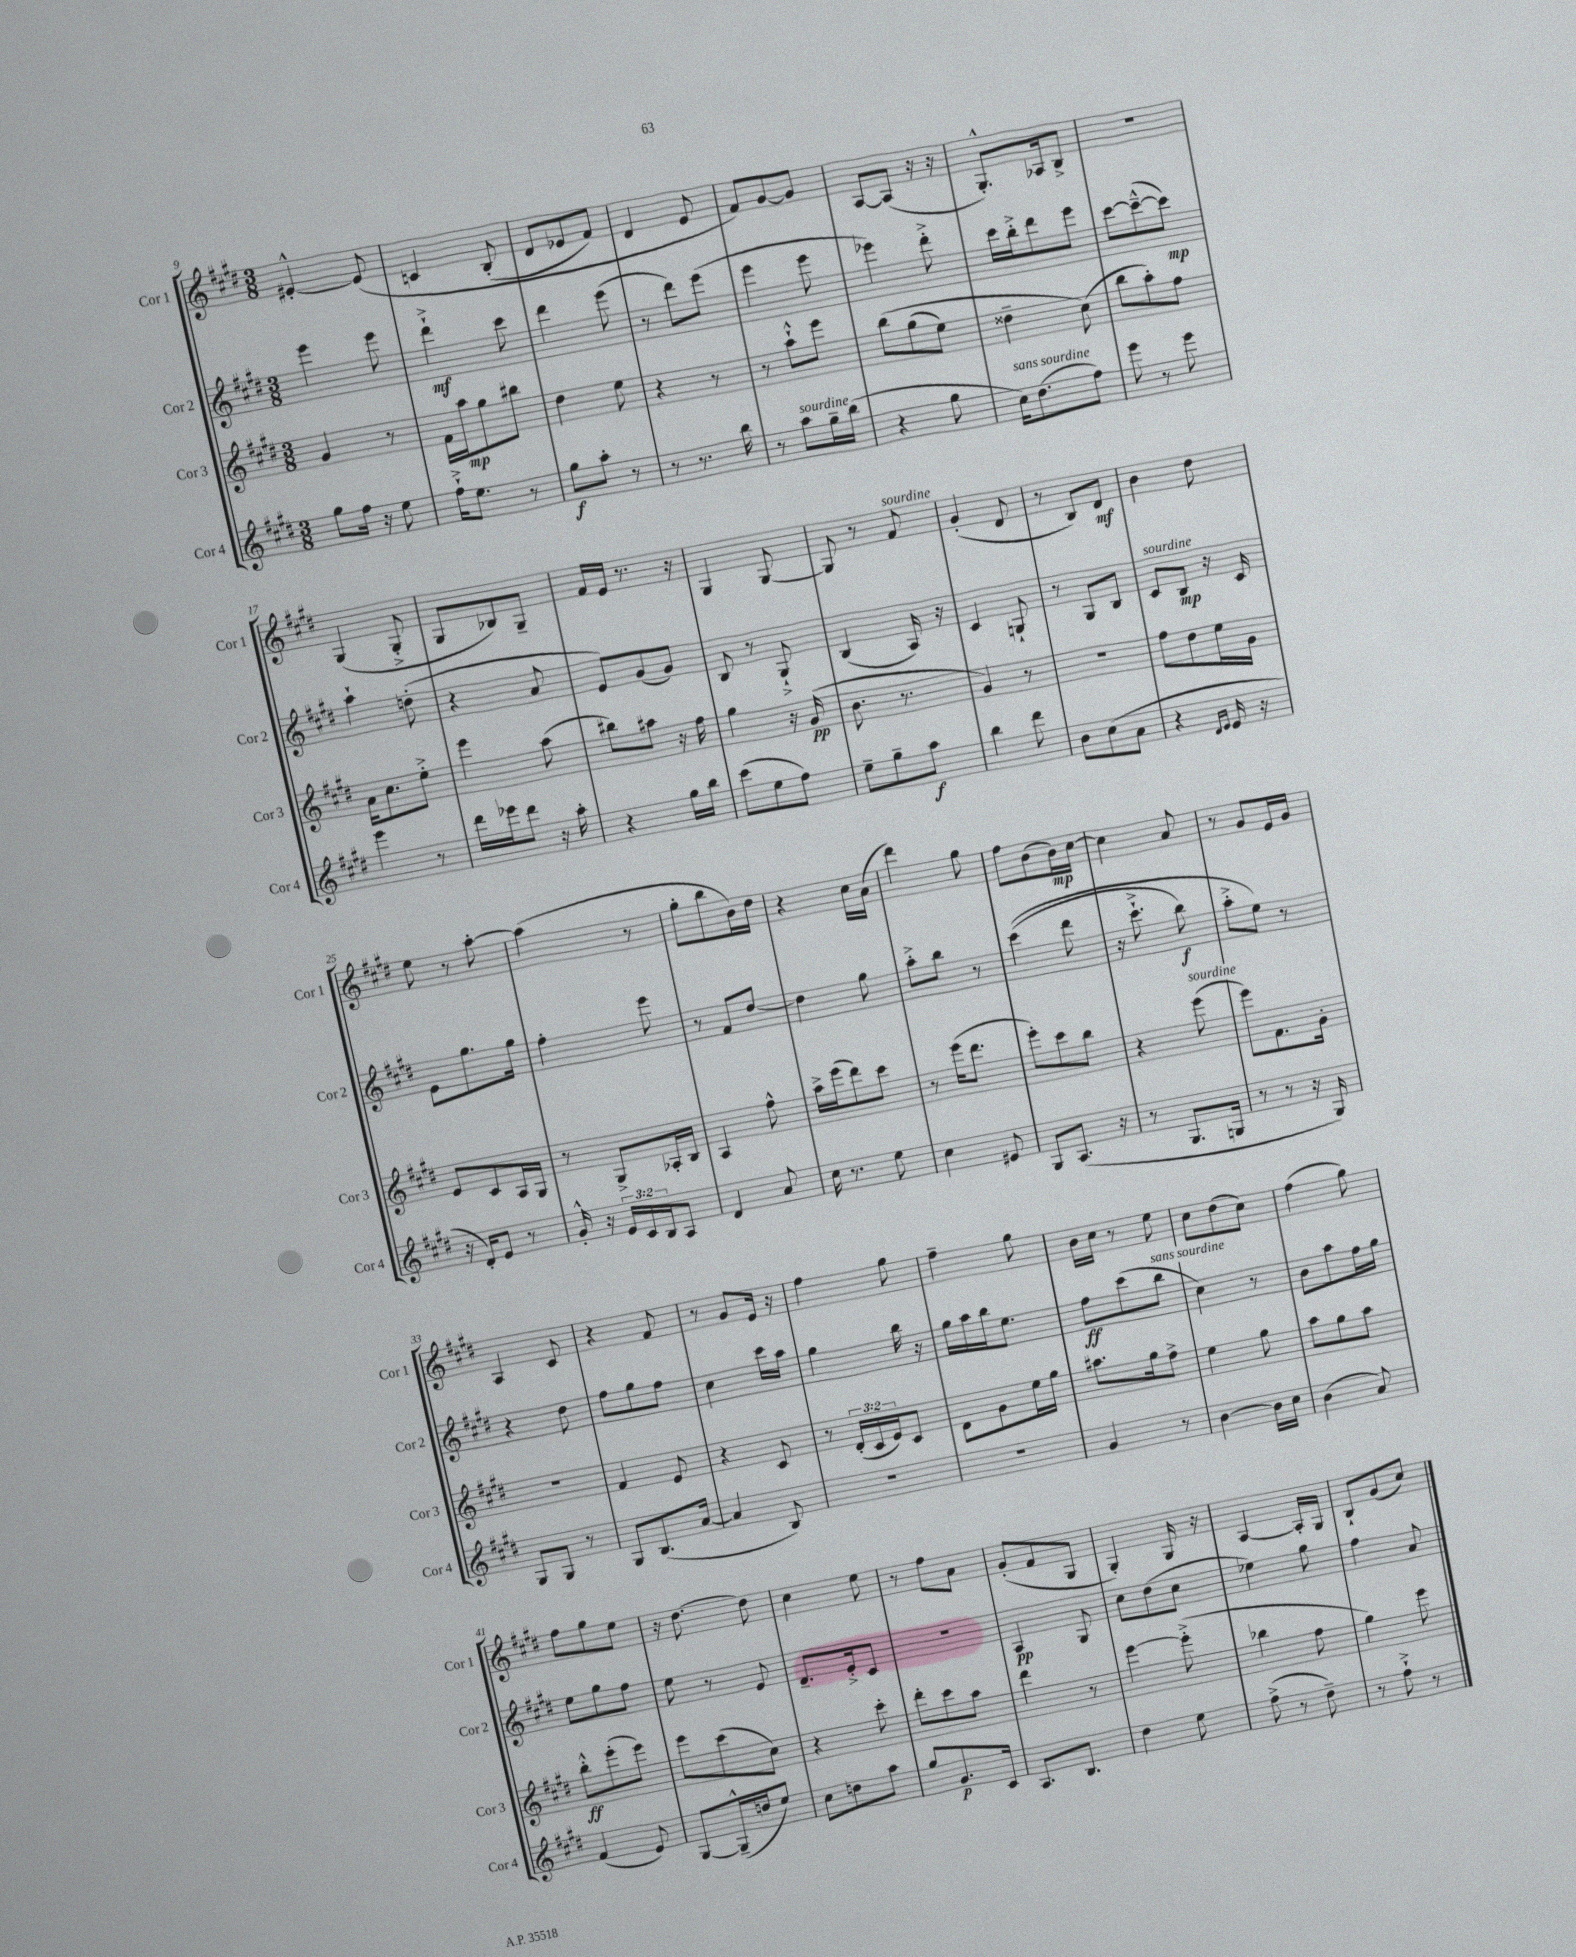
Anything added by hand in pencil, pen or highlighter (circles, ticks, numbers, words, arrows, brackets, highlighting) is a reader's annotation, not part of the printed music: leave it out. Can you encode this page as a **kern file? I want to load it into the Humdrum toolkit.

**kern	**kern	**kern	**kern
*staff4	*staff3	*staff2	*staff1
*clefG2	*clefG2	*clefG2	*clefG2
*k[f#c#g#d#]	*k[f#c#g#d#]	*k[f#c#g#d#]	*k[f#c#g#d#]
*M3/8	*M3/8	*M3/8	*M3/8
8gg#\L	4g#/	4eee\	[4e#'^^/
16ff#\Jk	.	.	.
16r	.	.	.
8ee\	8r	8eee\	&(8e#/]
=	=	=	=
16ff#`^\LK	16f#\LL	4ddd#`^\	4c/
8.ee\J	16aa\J	.	.
.	8gg#\	.	.
8r	8bb#\J	8ccc#\	(8B'/
=	=	=	=
8gg#\L	4dd#\	4ddd#\	8d#/L
8aa'\J	.	.	8e-/
8r	8ee\	(8eee\	8f#/J)
=	=	=	=
8r	4r	8r	4d#/
8.r	.	8ddd#\L)	.
.	8r	(8eee\J	8e/
16bb\	.	.	.
=	=	=	=
8r	8r	4eee\	8f#/L&)
8aa\L	8aa`^^\L	.	[8g#/
16gg#~\L	8eee\J	8eee\	8g#/]J
(16bb\JJ	.	.	.
=	=	=	=
4r	&(8bb\L	4eee-\)	[8A/L
.	(8gg#\	.	(8A/]J
8gg#\	8ee\J)	8ddd#'^\	16r
.	.	.	16r
=	=	=	=
16cc#\LK)	4dd##~\	16ccc#\LL	8.G#'^^/L)
(8.dd#\	.	16bb'^\J	.
.	.	8ddd#\	.
.	.	.	16A-/k
8ff#\J)	(8cc#\&)	8eee\J	8B^/J
=	=	=	=
8eee\	8bb\L	[8ccc#\L	4.r
8r	8aa'\)	(8ccc#~^^\_	.
8eee\	8ff#\J	8ccc#\]J)	.
=	=	=	=
4eee\	16a\LK	4aa`\	(4G#/
.	8.cc#\	.	.
8r	8ee'^\J	(8dd'\	8G#'^/
=	=	=	=
16ddd#\LL	4eee\	4r	8G#/L
16eee-\J	.	.	.
8ddd#\J	.	.	8B-/)
16r	(8aa\	8a/	8G#~/J
16aa'\	.	.	.
=	=	=	=
4r	8bb#\L)	8e/L)	16f#/LL
.	.	.	16e/JJ
.	8aa#\J	(8g#/	8.r
16gg#\LL	16r	8g#/J)	.
16bb\JJ	16ff#\	.	16r
=	=	=	=
(8ccc#\L	4gg#\	8B/	4G#/
8ee\	.	8r	.
8ff#\J)	16r	8G#`^/	[8G#/
.	(16g#/	.	.
=	=	=	=
8ee~\L	8.b\	(4B/	8G#/]
8gg#~\	.	.	8r
.	8.r	.	.
8aa\J	.	16A/)	8f#/
.	.	16r	.
=	=	=	=
4bb\	4g#/)	4c#/	(4g#'/
8ddd#\	8r	8G`/	8d#/
=	=	=	=
8b\L	4.r	8r	8r
(8cc#\	.	8G#/L	8B/L)
8a\J	.	8B/J	8d#/J
=	=	=	=
4r	8ff#\L	8c#/L	4b\
.	8dd#\	8B/J	.
16qqd#/LL	.	.	.
16qqe/JJ	.	.	.
16e/	16ee\L	16r	8dd#\
16r	16g#\JJ	16c#/	.
=	=	=	=
16r	8e/L	8e\L	8ee\
16d#'/LK)	.	.	.
8e/J	8c#/	8.gg#\	8r
8r	16A/L	.	[8aa'\
.	16G#/JJ	16gg#\Jk	.
=	=	=	=
16g#'^^/	8r	4ff#'\	(4aa\]
16r	.	.	.
24e/LL	8G#^/L	.	.
24c#/	.	.	.
24B/J	.	.	.
8A/J	16A-'/L	8eee\	8r
.	16B/JJ	.	.
=	=	=	=
4d#/	4A/	8r	8gg#'\L
.	.	8f#/L	8bb\
8a/	8ff#^^\	[8dd#/J	16b\L)
.	.	.	16dd#\JJ
=	=	=	=
16cc#\	16aa^\LL	4dd#\]	4r
8.r	(16eee\J	.	.
.	8ddd#\)	.	.
8ee\	8ccc#\J	8gg#\	16cc#\LL
.	.	.	(16a\JJ
=	=	=	=
4cc#\	8r	8aa'^\L	4ddd#\)
.	(16eee\LK	8bb\J	.
.	8.ddd#\J	.	.
8e#/	.	8r	8gg#\
=	=	=	=
8G#/L	8eee'\L)	&((4ccc#\	8ff#\L
(8.A/J	8ccc#\	.	(8b\
.	8bb\J	8ddd#\	16b\L)
16r	.	.	[16cc#\JJ
=	=	=	=
8r	4r	16r	4cc#\]
.	.	8.ccc#`^\	.
8.G#/L	.	.	.
.	(8eee\	8bb\)	8a/
16G/Jk	.	.	.
=	=	=	=
8r	8eee\L)	8aa'^\L	8r
8r	8.f#\	8ee\J&)	8g#/L
16r	.	8r	16e/L
16G#/)	16g#'\Jk	.	16g#/JJ
=	=	=	=
8G#/L	4.r	4r	4A/
8G#/J	.	.	.
8r	.	8dd#\	8c#/
=	=	=	=
8G#/L	4f#/	8ff#\L	4r
(8.B/	.	8gg#\	.
.	8e/	8ff#\J	8f#/
[16a/Jk	.	.	.
=	=	=	=
4a/]	4r	4cc#\	8r
.	.	.	8g#/L
8B/)	8c#/	16ccc#\LL	16e/Jk
.	.	16aa\JJ	16r
=	=	=	=
4.r	8r	4gg#\	4ff#\
.	(24d#'/LL	.	.
.	24c#/	.	.
.	24e/J)	.	.
.	8c#/J	16bb\	8gg#\
.	.	16r	.
=	=	=	=
4.r	8d#\L	16gg#\LL	4ff#~\
.	.	16aa\	.
.	8g#\	16bb\J	.
.	.	8.ee\J	.
.	16ee\L	.	8gg#\
.	16gg#\JJ	.	.
=	=	=	=
4g#/	8.aa#\L	8ff#\L	16b\LL
.	.	.	16cc#\JJ
.	.	(8ccc#\	8r
.	16gg#\k	.	.
8r	8ff#^\J	8bb\J	8ee\
=	=	=	=
[4b\	4ee\	4cc#\)	8cc#\L
.	.	.	(8dd#\
16b\]LL	8gg#\	8r	8cc#\J)
16cc#\JJ	.	.	.
=	=	=	=
(4b\	8aa\L	8b\L	(4ff#\
.	8gg#\	8aa\	.
8a/)	8aa\J	16ff#\L	8gg#\)
.	.	16gg#\JJ	.
=	=	=	=
(4f#/	8bb'^^\L	8ee\L	8ff#\L
.	(8eee'\	8gg#\	8gg#\
8e/)	8eee\J)	8ff#\J	8ee\J
=	=	=	=
[8G#/L	8eee\L	8ee\	16r
.	.	.	[8.dd#\
(16G#~^^/]L	(8ccc#\	8r	.
16dd/J	.	.	.
8ee/J)	8cc#\J)	8e/	8dd#\]
=	=	=	=
8cc#\L	4r	8.d#~/L	4cc#\
8dd\	.	.	.
.	.	16e'^/k	.
8aa\J	8ccc#'\	8c#/J	8ee\
=	=	=	=
8gg#/L	8ddd#'\L	4.r	8r
8.g#/	8ccc#\	.	8ff#\L
.	8aa\J	.	8a\J
16c#/Jk	.	.	.
=	=	=	=
8.A/L	4ddd#\	4A/	(8g#'/L
.	.	.	8f#/
8.B/J	.	.	.
.	8r	8G#/	8G#/J
=	=	=	=
4dd#\	[4eee\	8cc#\L	4G#'/)
.	.	(8dd#\	.
8ee\	(8eee'^\]	8cc#\J	16G#/
.	.	.	16r
=	=	=	=
(8ff#^\	4bb-\	4ee-\)	[4A/
8r	.	.	.
8dd#~\)	8ff#\	8gg#\	16A'/]LL
.	.	.	16G#/JJ
=	=	=	=
8r	4gg#\)	4ff#\	8B`/L
8ff#`^\	.	.	(8g#/
8r	8eee\	8a/	8cc#/J)
==	==	==	==
*-	*-	*-	*-
